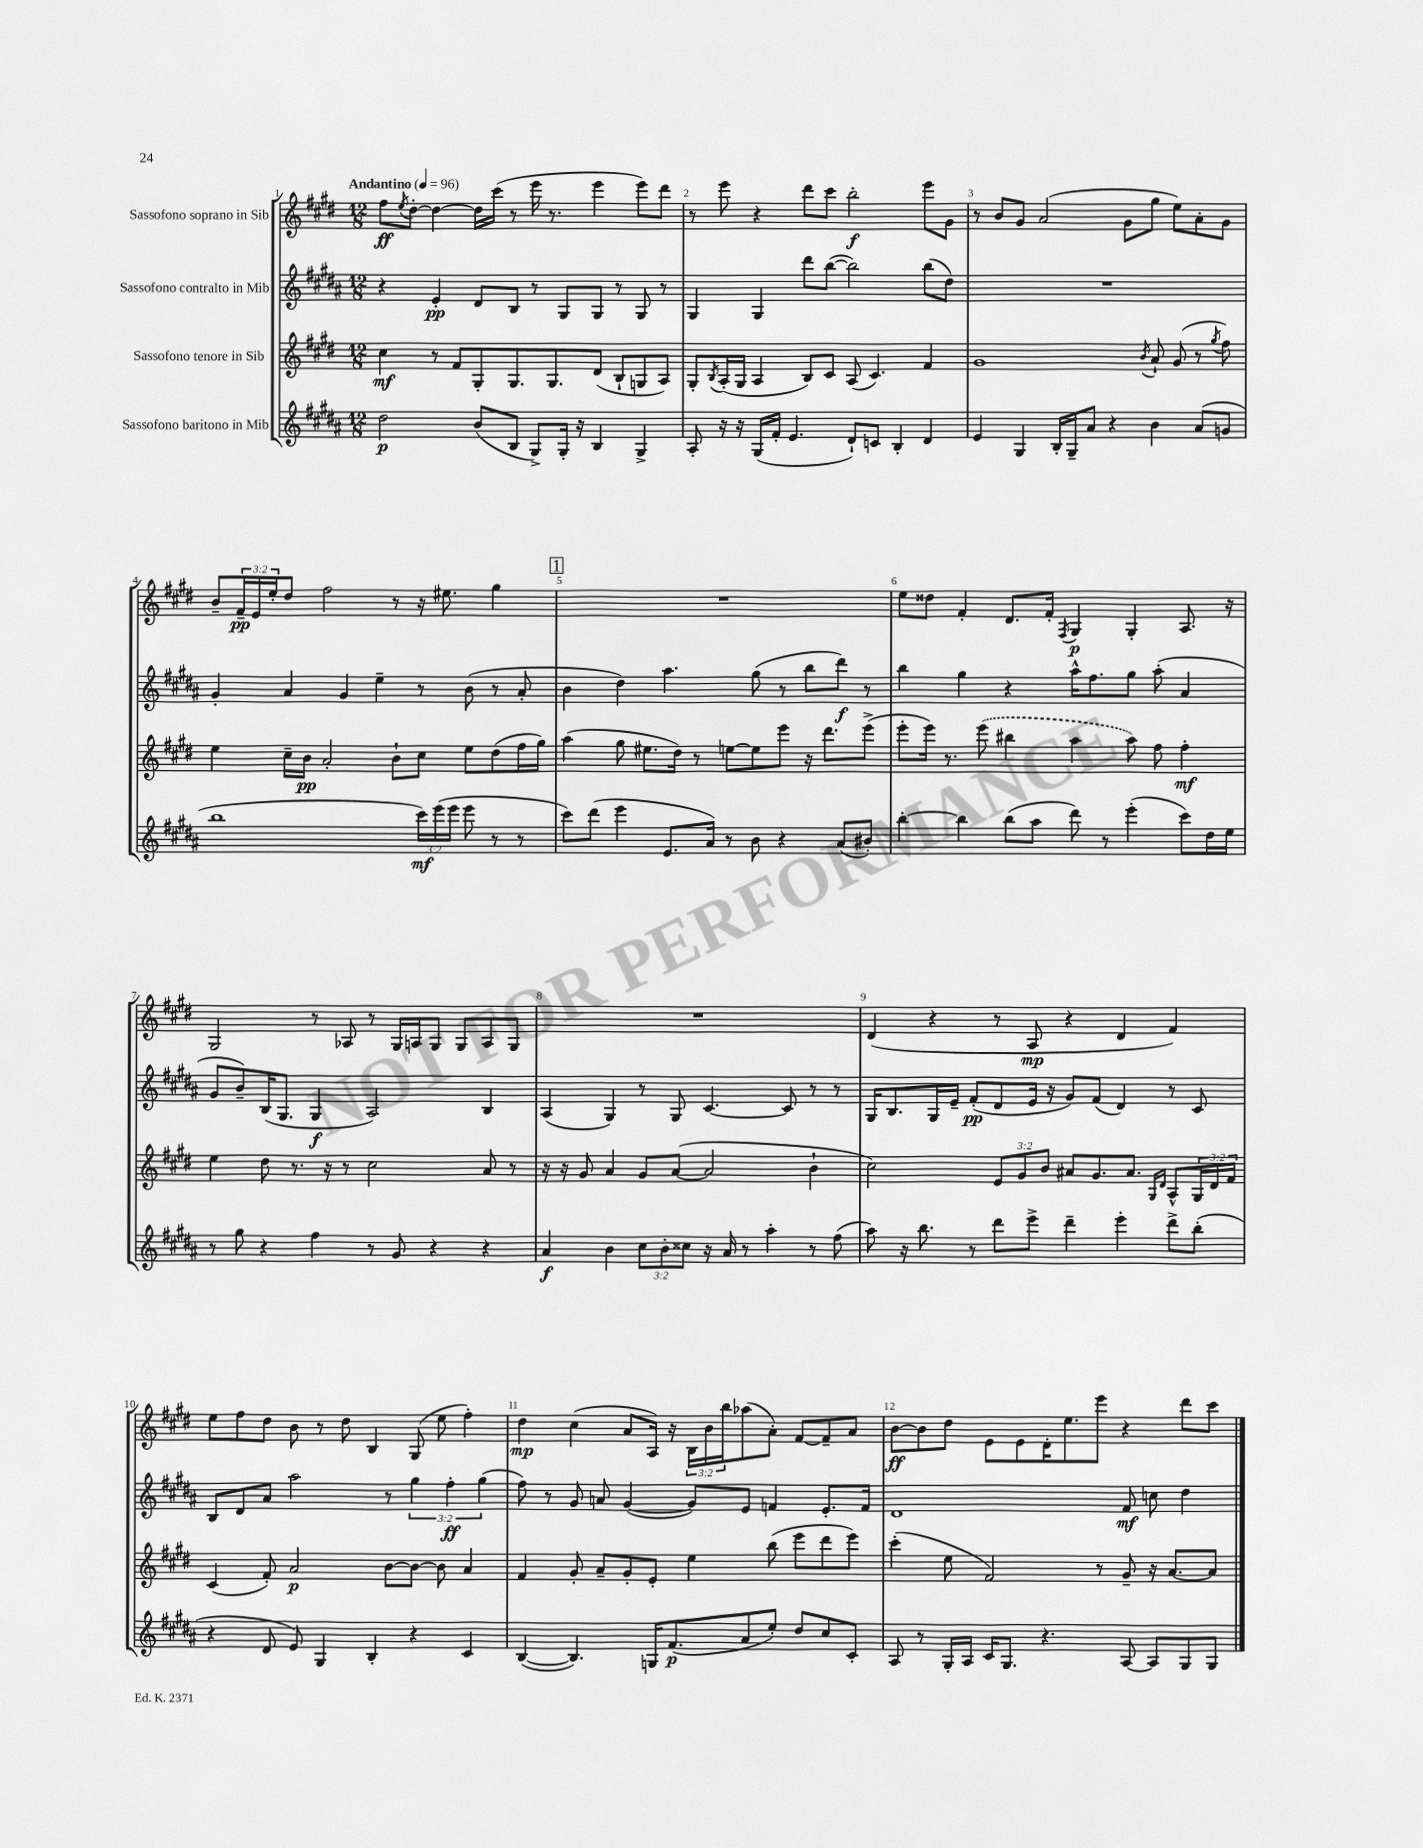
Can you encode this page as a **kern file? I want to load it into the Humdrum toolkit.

**kern	**dynam	**kern	**dynam	**kern	**dynam	**kern	**dynam
*part4	*part4	*part3	*part3	*part2	*part2	*part1	*part1
*staff4	*staff4	*staff3	*staff3	*staff2	*staff2	*staff1	*staff1
*I"Sassofono baritono in Mib	*	*I"Sassofono tenore in Sib	*	*I"Sassofono contralto in Mib	*	*I"Sassofono soprano in Sib	*
*clefG2	*	*clefG2	*	*clefG2	*	*clefG2	*
*k[f#c#g#d#a#]	*	*k[f#c#g#d#]	*	*k[f#c#g#d#a#]	*	*k[f#c#g#d#]	*
*M12/8	*	*M12/8	*	*M12/8	*	*M12/8	*
*MM96	*	*MM96	*	*MM96	*	*MM96	*
=1	=1	=1	=1	=1	=1	=1	=1
!	!	!	!	!	!	!LO:TX:a:B:t=Andantino	!
2dd#\	p	4cc#\	mf	4r	.	8ff#\L	ff
.	.	.	.	.	.	8qee/	.
.	.	.	.	.	.	[8dd#'\J	.
.	.	8r	.	4e'/	pp	4dd#\_	.
.	.	8f#/L	.	.	.	.	.
(8b/L	.	8G#'/	.	8d#/L	.	16dd#\LL]	.
.	.	.	.	.	.	(16ccc#\JJ	.
8B/J	.	8.G#/	.	8B/J	.	8r	.
8G#^/L)	.	.	.	8r	.	16eee\	.
.	.	8.G#/	.	.	.	8.r	.
16G#'/Jk	.	.	.	8G#/L	.	.	.
16r	.	.	.	.	.	.	.
4B/	.	(8d#/J	.	8G#/J	.	4eee\	.
.	.	8B`/L	.	8r	.	.	.
4G#^/	.	8Gn/	.	8G#/	.	8eee\L)	.
.	.	8A/J)	.	8r	.	8ddd#\J	.
=2	=2	=2	=2	=2	=2	=2	=2
8A#'/	.	8G#'/L	.	4G#/	.	8r	.
.	.	8qB/	.	.	.	.	.
16r	.	(16A'/L	.	.	.	8eee\	.
16r	.	16G#/JJ	.	.	.	.	.
(16G#/LL	.	4A/	.	4G#/	.	4r	.
16f#'/JJ	.	.	.	.	.	.	.
4.e/	.	.	.	.	.	.	.
.	.	8B/L)	.	8ddd#\L	.	8ddd#\L	.
.	.	8c#/J	.	([8bb\J	.	8ccc#\J	.
8d#`/L)	.	(8A/	.	2bb\])	.	2bb'\	f
8cn/J	.	4.c#/)	.	.	.	.	.
4B'/	.	.	.	.	.	.	.
4d#/	.	4f#/	.	(8bb\L	.	8eee\L	.
.	.	.	.	8dd#\J)	.	8g#\J	.
=3	=3	=3	=3	=3	=3	=3	=3
4e/	.	1g#	.	1.r	.	8r	.
.	.	.	.	.	.	8b/L	.
4G#/	.	.	.	.	.	8g#/J	.
.	.	.	.	.	.	(2a/	.
16B'/LL	.	.	.	.	.	.	.
16G#~/J	.	.	.	.	.	.	.
8a#/J	.	.	.	.	.	.	.
4r	.	.	.	.	.	.	.
.	.	.	.	.	.	8g#\L	.
.	.	8qb/	.	.	.	.	.
4b\	.	8a`/	.	.	.	8gg#\J	.
.	.	(8g#/	.	.	.	8ee\L)	.
(8a#/L	.	8r	.	.	.	8a'\	.
.	.	8qgg#/	.	.	.	.	.
8gn/J	.	8ff#\)	.	.	.	8g#\J	.
!!LO:LB:g=z
=4	=4	=4	=4	=4	=4	=4	=4
1bb	.	4ee\	.	4g#'/	.	8b~/L	.
.	.	.	.	.	.	24f#~/L	pp
.	.	.	.	.	.	24e/	.
.	.	.	.	.	.	24ee'/J	.
.	.	16cc#~\LL	.	4a#/	.	8dd#/J	.
.	.	16b\JJ	pp	.	.	.	.
.	.	2a'/	.	.	.	2ff#\	.
.	.	.	.	4g#/	.	.	.
.	.	.	.	4ee~\	.	.	.
.	.	8b`\L	.	.	.	8r	.
24ccc#\LL)	mf	8cc#\J	.	8r	.	16r	.
(24eee\	.	.	.	.	.	.	.
.	.	.	.	.	.	8.ee#X\	.
24eee\JJ	.	.	.	.	.	.	.
8eee\	.	8ee\L	.	(8b\	.	.	.
8r	.	(8dd#\	.	8r	.	4gg#\	.
8r	.	16ff#\L	.	8a#'/	.	.	.
.	.	16gg#\JJ)	.	.	.	.	.
!!LO:REH:place=s1:t=1
=5	=5	=5	=5	=5	=5	=5	=5
8ccc#\L)	.	(4aa\	.	4b\	.	1.r	.
(8ddd#\J	.	.	.	.	.	.	.
4eee\	.	8gg#\	.	4dd#\)	.	.	.
.	.	8.ee#X\L	.	.	.	.	.
8.e/L	.	.	.	4.aa#\	.	.	.
.	.	16dd#\Jk)	.	.	.	.	.
.	.	8r	.	.	.	.	.
16a#/Jk)	.	.	.	.	.	.	.
8r	.	[8een\L	.	.	.	.	.
8b\	.	8ee\]	.	(8gg#\	.	.	.
4r	.	8eee\J	.	8r	.	.	.
.	.	16r	.	8bb\L	.	.	.
.	.	8.ddd#\L	.	.	.	.	.
(8a#/L	.	.	.	8ddd#\J)	f	.	.
8b#X'/J)	.	(8eee^\J	.	8r	.	.	.
=6	=6	=6	=6	=6	=6	=6	=6
[4bb'\	.	8eee'\L	.	4bb\	.	8ee\L	.
.	.	16eee\Jk)	.	.	.	8dd##X\J	.
.	.	8.r	.	.	.	.	.
4bb\]	.	.	.	4gg#\	.	4f#'/	.
.	.	(8eee\	.	.	.	.	.
(8bb\L	.	4bb#X\	.	4r	.	8.d#/L	.
8aa#\J	.	.	.	.	.	.	.
.	.	.	.	.	.	16f#'/Jk	.
.	.	.	.	.	.	8qF#/	.
8ddd#\)	.	4aa\	.	16aa#^^\KL	.	4G#/	p
.	.	.	.	8.ff#\	.	.	.
8r	.	.	.	.	.	.	.
(4eee'\	.	8aa\)	.	8gg#\J	.	4G#'/	.
.	.	8ff#\	.	(8aa#'\	.	.	.
8ccc#\L)	.	4ff#'\	mf	4a#/	.	8.A/	.
16dd#\L	.	.	.	.	.	.	.
16ee\JJ	.	.	.	.	.	16r	.
!!LO:LB:g=z
=7	=7	=7	=7	=7	=7	=7	=7
8r	.	4ee\	.	8g#/L	.	2G#/	.
8gg#\	.	.	.	8b~/)	.	.	.
4r	.	8dd#\	.	(16B/K	.	.	.
.	.	.	.	8.G#/J	.	.	.
.	.	8.r	.	.	.	.	.
4ff#\	.	.	.	4G#/	f	8r	.
.	.	16r	.	.	.	.	.
.	.	8r	.	.	.	8A-X/	.
8r	.	2cc#\	.	2A#/)	.	8r	.
8g#/	.	.	.	.	.	16G#/LL	.
.	.	.	.	.	.	16An/J	.
4r	.	.	.	.	.	8G#/J	.
.	.	.	.	.	.	8G#/L	.
4r	.	8a/	.	4B/	.	8A/	.
.	.	8r	.	.	.	8G#/J	.
=8	=8	=8	=8	=8	=8	=8	=8
4a#/	f	16r	.	(4A#/	.	1.r	.
.	.	16r	.	.	.	.	.
.	.	8g#/	.	.	.	.	.
4b\	.	4a/	.	4G#/)	.	.	.
12cc#\L	.	8g#/L	.	8r	.	.	.
12b'\	.	.	.	.	.	.	.
.	.	([8a/J	.	8G#/	.	.	.
12cc##X\J	.	.	.	.	.	.	.
16r	.	2a/]	.	[4.c#/	.	.	.
16a#/	.	.	.	.	.	.	.
8r	.	.	.	.	.	.	.
4aa#'\	.	.	.	.	.	.	.
.	.	.	.	8c#/]	.	.	.
8r	.	4b`\	.	8r	.	.	.
(8ff#\	.	.	.	8r	.	.	.
=9	=9	=9	=9	=9	=9	=9	=9
8aa#\)	.	2cc#\)	.	16G#/KL	.	(4d#/	.
.	.	.	.	8.B/	.	.	.
16r	.	.	.	.	.	.	.
8.bb\	.	.	.	.	.	.	.
.	.	.	.	16G#/L	.	4r	.
.	.	.	.	16e~/JJ	.	.	.
8r	.	.	.	(8f#'/L	pp	.	.
8ddd#\L	.	12e/L	.	8d#/	.	8r	.
.	.	12g#/	.	.	.	.	.
8eee^\J	.	.	.	16e/Jk	.	8A/	mp
.	.	12b/J	.	.	.	.	.
.	.	.	.	16r	.	.	.
4ddd#~\	.	8a#X/L	.	8g#/L)	.	4r	.
.	.	8.g#/	.	(8f#/J	.	.	.
4eee'\	.	.	.	4d#/)	.	4d#/	.
.	.	8.a#/J	.	.	.	.	.
.	.	16qqG#/LL	.	.	.	.	.
.	.	16qqd#/JJ	.	.	.	.	.
8ddd#^\L	.	8A^^/L	.	8r	.	4f#/)	.
(8bb'\J	.	24G#/L	.	8c#/	.	.	.
.	.	24d#/	.	.	.	.	.
.	.	24f#/JJ	.	.	.	.	.
!!LO:LB:g=z
=10	=10	=10	=10	=10	=10	=10	=10
4r	.	(4c#/	.	8B/L	.	8ee\L	.
.	.	.	.	8d#/	.	8ff#\	.
8d#/	.	8f#'/)	.	8a#/J	.	8dd#\J	.
8e/)	.	2a/	p	2aa#\	.	8b\	.
4G#/	.	.	.	.	.	8r	.
.	.	.	.	.	.	8dd#\	.
4B'/	.	.	.	.	.	4B/	.
.	.	[8b\L	.	8r	.	.	.
4r	.	8b\J_	.	6gg#\	.	(8G#/	.
.	.	8b\]	.	.	.	8ee\	.
.	.	.	.	6ff#'\	ff	.	.
4c#/	.	4a/	.	.	.	4ff#'\)	.
.	.	.	.	(6gg#\	.	.	.
=11	=11	=11	=11	=11	=11	=11	=11
([4B/	.	4f#/	.	8ff#\)	.	4dd#\	mp
.	.	.	.	8r	.	.	.
4.B/])	.	8g#'/	.	8g#/	.	(4cc#\	.
.	.	8a~/L	.	8an/	.	.	.
.	.	8g#'/	.	([4g#/	.	8a/L	.
16Gn/KL	.	8e'/J	.	.	.	16A/Jk)	.
(8.f#/	p	.	.	.	.	16r	.
.	.	4ee\	.	8g#/L])	.	24B\LL	.
.	.	.	.	.	.	24b\	.
.	.	.	.	.	.	24bb\J	.
8a#/	.	.	.	8e/J	.	(8aa-X\	.
8ee'/J)	.	(8bb\	.	4fn/	.	8a'\J)	.
8dd#/L	.	8eee\L	.	.	.	[8f#/L	.
8cc#/	.	8ddd#\	.	8.e'/L	.	8f#~/]	.
8c#'/J	.	8eee\J)	.	.	.	8a/J	.
.	.	.	.	16f/Jk	.	.	.
=12	=12	=12	=12	=12	=12	=12	=12
8A#/	.	(4ccc#'\	.	1d#	.	[8b\L	ff
8r	.	.	.	.	.	8b\]	.
16G#'/LL	.	8ee\	.	.	.	8dd#\J	.
16A#/JJ	.	.	.	.	.	.	.
16c#/KL	.	2f#/)	.	.	.	8e\L	.
8.G#/J	.	.	.	.	.	.	.
.	.	.	.	.	.	8e\	.
4.r	.	.	.	.	.	16d#'\K	.
.	.	.	.	.	.	8.ee\	.
.	.	8r	.	.	.	8eee\J	.
[8A#/	.	8g#~/	.	8f#/	mf	4r	.
8A#/L]	.	16r	.	8ccn\	.	.	.
.	.	[8.a/L	.	.	.	.	.
8G#/	.	.	.	4dd#\	.	8ddd#\L	.
8G#/J	.	8a/J]	.	.	.	8ccc#\J	.
==	==	==	==	==	==	==	==
*-	*-	*-	*-	*-	*-	*-	*-
